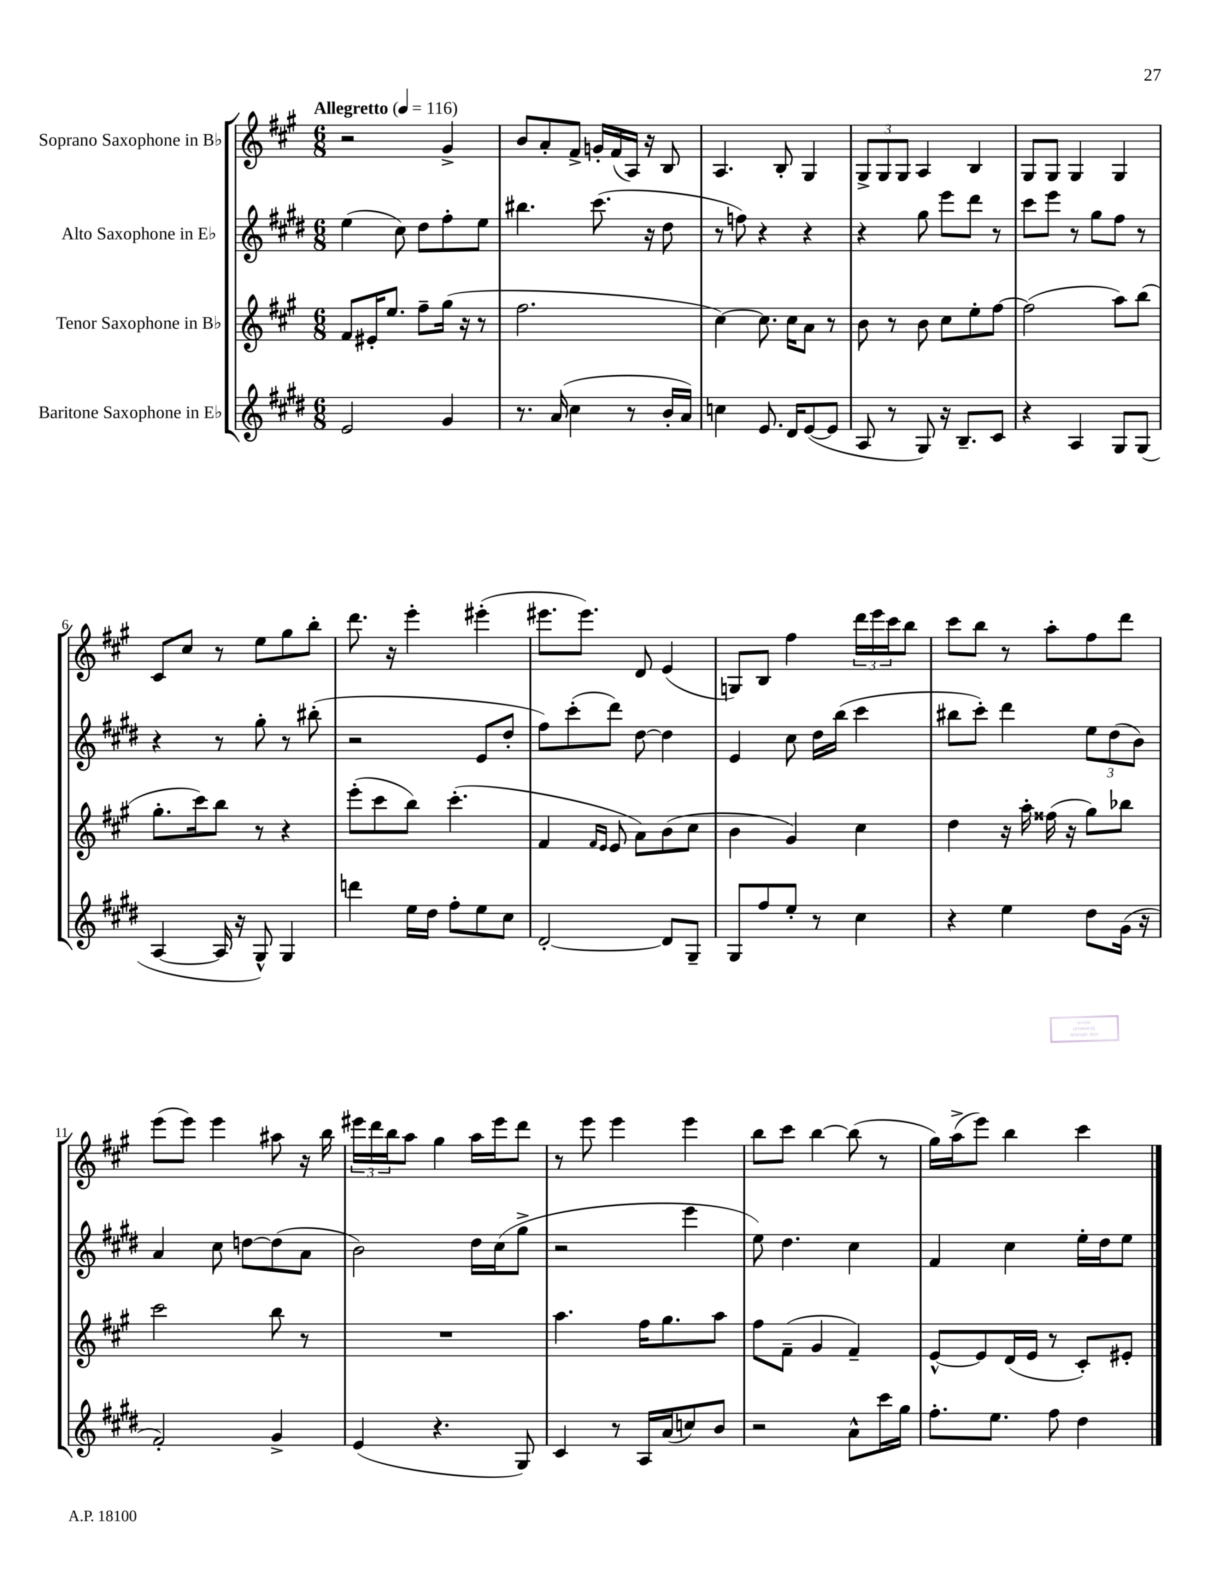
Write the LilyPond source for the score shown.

<<
\new StaffGroup <<
\new Staff = "s0" \with { instrumentName = "Soprano Saxophone in Bb" } {
    \clef treble \key a \major \numericTimeSignature \time 6/8 \tempo "Allegretto" 4 = 116
    r2 gis'4-> |
    b'8 a'8-. fis'8-> g'16-. fis'16( a16) r16 b8 |
    a4. b8-. gis4 |
    \tuplet 3/2 { gis8-> gis8 gis8 } a4 b4 |
    gis8 gis8 gis4 gis4 |
    cis'8 cis''8 r8 e''8 gis''8 b''8-. |
    d'''8. r16 e'''4-. eis'''4-.( |
    eis'''8. eis'''8.) d'8 e'4( |
    g8) b8 fis''4 \tuplet 3/2 { d'''16 e'''16 cis'''16 } b''8 |
    cis'''8 b''8 r8 a''8-. fis''8 d'''8 |
    e'''8( e'''8) e'''4 ais''8 r16 b''16 |
    \tuplet 3/2 { eis'''16 d'''16 b''16 } a''8 gis''4 a''16 eis'''16 d'''8 |
    r8 e'''8 e'''4 e'''4 |
    b''8 cis'''8 b''4~ b''8( r8 |
    gis''16) a''16->( e'''8) b''4 cis'''4 \bar "|." |
}
\new Staff = "s1" \with { instrumentName = "Alto Saxophone in Eb" } {
    \clef treble \key e \major \numericTimeSignature \time 6/8
    e''4( cis''8) dis''8 fis''8-. e''8 |
    bis''4. cis'''8.( r16 dis''8 |
    r8 f''8) r4 r4 |
    r4 gis''8 e'''8 dis'''8 r8 |
    cis'''8 e'''8 r8 gis''8 fis''8 r8 |
    r4 r8 gis''8-. r8 bis''8-.( |
    r2 e'8 dis''8-. |
    fis''8) cis'''8-.( dis'''8) dis''8~ dis''4 |
    e'4 cis''8 dis''16 b''16( cis'''4 |
    bis''8 cis'''8-.) dis'''4 \tuplet 3/2 { e''8 dis''8( b'8) } |
    a'4 cis''8 d''8~ d''8( a'8 |
    b'2) dis''16 cis''16( gis''8-> |
    r2 e'''4 |
    e''8) dis''4. cis''4 |
    fis'4 cis''4 e''16-. dis''16 e''8 \bar "|." |
}
\new Staff = "s2" \with { instrumentName = "Tenor Saxophone in Bb" } {
    \clef treble \key a \major \numericTimeSignature \time 6/8
    fis'8 eis'16-. e''8. fis''8-- gis''16( r16 r8 |
    fis''2. |
    cis''4~) cis''8. cis''16 a'8 r8 |
    b'8 r8 b'8 cis''8 e''8-. fis''8~ |
    fis''2( a''8) b''8( |
    gis''8.-. cis'''16) b''8 r8 r4 |
    e'''8-.( cis'''8 b''8) cis'''4.-.( |
    fis'4 \grace { fis'16 e'16 } e'8 a'8) b'8( cis''8 |
    b'4 gis'4) cis''4 |
    d''4 r16 a''16-. fisis''16( r16 gis''8) bes''8 |
    cis'''2 b''8 r8 |
    R2. |
    a''4. fis''16 gis''8. a''8 |
    fis''8 fis'8--( gis'4 fis'4--) |
    e'8~-^ e'8 d'16( e'16 r8 cis'8-.) eis'8-. \bar "|." |
}
\new Staff = "s3" \with { instrumentName = "Baritone Saxophone in Eb" } {
    \clef treble \key e \major \numericTimeSignature \time 6/8
    e'2 gis'4 |
    r8. a'16( cis''4 r8 b'16-. a'16) |
    c''4 e'8. dis'16 e'8~( e'8 |
    a8 r8 gis8) r16 b8.-- cis'8 |
    r4 a4 gis8 gis8( |
    a4~ a16 r16 gis8-^) gis4 |
    d'''4 e''16 dis''16 fis''8-. e''8 cis''8 |
    dis'2~-. dis'8 gis8-- |
    gis8 fis''8 e''8-. r8 cis''4 |
    r4 e''4 dis''8 gis'16( r16 |
    fis'2-.) gis'4-> |
    e'4( r4. gis8) |
    cis'4 r8 a16 a'16( c''8) b'8 |
    r2 a'8-^ cis'''16 gis''16 |
    fis''8.-. e''8. fis''8 dis''4 \bar "|." |
}
>>
>>
